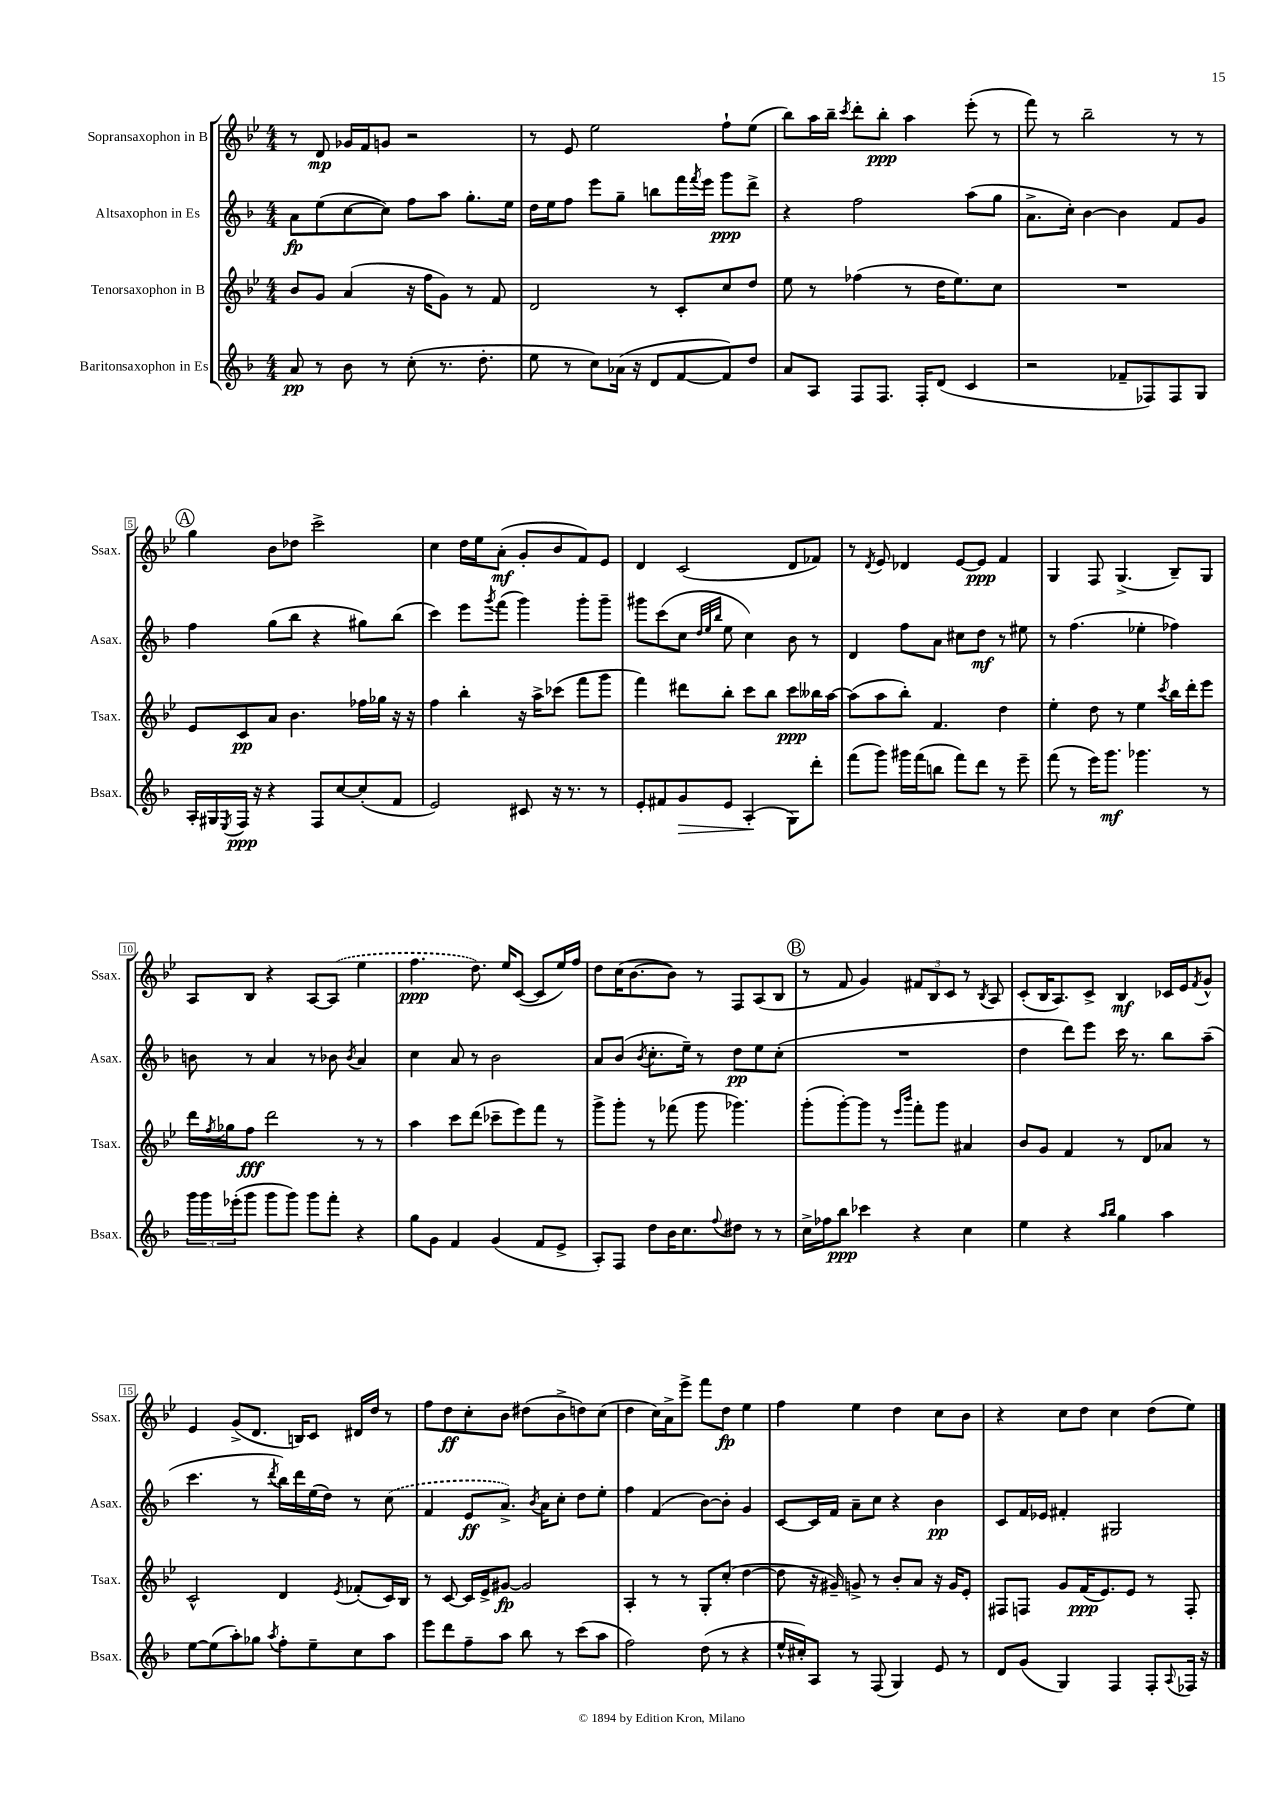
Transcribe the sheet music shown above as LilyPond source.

<<
\new StaffGroup <<
\new Staff = "s0" \with { instrumentName = "Sopransaxophon in B" shortInstrumentName = "Ssax." } {
    \clef treble \key bes \major \numericTimeSignature \time 4/4
    r8 d'8\mp ges'16 f'16 g'8 r2 |
    r8 ees'8 ees''2 f''8-! ees''8( |
    bes''8) a''16 bes''16-- \acciaccatura { c'''8 } d'''8-. bes''8-.\ppp a''4 ees'''8-.( r8 |
    f'''8) r8 bes''2-- r8 r8 |
    \mark \markup { \circle "A" } g''4 bes'8 des''8 c'''2-> |
    c''4 d''16 ees''16 a'8-.\mf( g'8-. bes'8 f'8) ees'8 |
    d'4 c'2( d'8 fes'8) |
    r8 \acciaccatura { d'8 } ees'8 des'4 ees'8~ ees'8\ppp f'4 |
    g4 f8 g4.->( bes8--) g8 |
    a8 bes8 r4 a8~ \once \slurDashed a8( ees''4 |
    f''4.\ppp d''8.) ees''16 c'8~( c'8 ees''16) f''16 |
    d''8 c''16( bes'8.~ bes'8) r8 f8 a8( bes8 |
    \mark \markup { \circle "B" } r8 f'8 g'4) \tuplet 3/2 { fis'8 bes8 c'8 } r8 \acciaccatura { bes8 } a8 |
    c'8-.( bes16 a8.) c'8-> bes4\mf ces'16 ees'16 \acciaccatura { f'8 } g'8-^ |
    ees'4 g'8->( d'8. b16) c'8 dis'16 d''16 r8 |
    f''8 d''8\ff c''8-. bes'8 dis''8( bes'8-> d''8) c''8( |
    d''4 c''16) a'16-> ees'''8-> f'''8 d''8\fp ees''4 |
    f''4 ees''4 d''4 c''8 bes'8 |
    r4 c''8 d''8 c''4 d''8( ees''8) \bar "|." |
}
\new Staff = "s1" \with { instrumentName = "Altsaxophon in Es" shortInstrumentName = "Asax." } {
    \clef treble \key f \major \numericTimeSignature \time 4/4
    a'8\fp e''8( c''8~ c''8) f''8 a''8 g''8.-. e''16 |
    d''16 e''16 f''8 e'''8 g''8-- b''8 f'''16 \acciaccatura { f'''8 } e'''16 g'''8\ppp d'''8-> |
    r4 f''2 a''8( g''8 |
    a'8.-> c''16-.) bes'4~ bes'4 f'8 g'8 |
    \mark \markup { \circle "A" } f''4 g''8( bes''8 r4 gis''8) bes''8( |
    c'''4) e'''8 \acciaccatura { g'''8 } f'''8( g'''4) g'''8-. g'''8-- |
    gis'''8 c'''8( c''8 \grace { d''32 e''32 bes''32 } e''8 c''4) bes'8 r8 |
    d'4 f''8 a'8 cis''8 d''8\mf r8 eis''8 |
    r8 f''4.( ees''4-. fes''4) |
    b'8 r8 a'4 r8 bes'8 \acciaccatura { bes'8 } a'4 |
    c''4 a'8 r8 bes'2 |
    a'8 bes'8( \acciaccatura { bes'8 } c''8.-. e''16--) r8 d''8\pp e''8 c''8-.( |
    \mark \markup { \circle "B" } R1 |
    d''4 d'''8) e'''8 c'''16 r8. bes''8 a''8--( |
    c'''4. r8 \acciaccatura { d'''8 } bes''16) d'''16 e''16( d''16) r8 \once \slurDashed c''8( |
    f'4 e'8\ff a'8.->) \acciaccatura { bes'8 } a'16 c''8-. d''8 e''8-. |
    f''4 f'4( bes'8~) bes'8-. g'4 |
    c'8~ c'16 f'16 a'8-- c''8 r4 bes'4\pp |
    c'8 f'16 ees'16 fis'4-. gis2 \bar "|." |
}
\new Staff = "s2" \with { instrumentName = "Tenorsaxophon in B" shortInstrumentName = "Tsax." } {
    \clef treble \key bes \major \numericTimeSignature \time 4/4
    bes'8 g'8 a'4( r16 f''16 g'8) r8 f'8 |
    d'2 r8 c'8-. c''8 d''8 |
    ees''8 r8 fes''4( r8 d''16 ees''8.) c''8 |
    R1 |
    \mark \markup { \circle "A" } ees'8 c'8\pp a'8 bes'4. fes''16 ges''16 r16 r16 |
    f''4 bes''4-. r16 a''16-> ces'''8( f'''8 g'''8 |
    f'''4) dis'''8 bes''8-. c'''8 bes''8 c'''8\ppp beses''16 a''16~ |
    a''8( a''8 bes''8-.) f'4. d''4 |
    ees''4-. d''8 r8 ees''4 \acciaccatura { c'''8 } bes''16 d'''16-. ees'''8 |
    d'''16 \acciaccatura { f''8 } ges''16 f''8\fff d'''2 r8 r8 |
    a''4 c'''8 d'''8( ces'''8-- ees'''8) f'''8 r8 |
    g'''8-> g'''8-. r8 fes'''8( g'''8 ges'''4.) |
    \mark \markup { \circle "B" } g'''8-.( g'''8~-.) g'''8 r8 \grace { ees'''16 bes'''16 } f'''8-. g'''8 ais'4 |
    bes'8 g'8 f'4 r8 d'8 aes'8 r8 |
    c'2-^ d'4 \acciaccatura { ees'8 } fes'8-.( c'16) bes16 |
    r8 c'8~ c'16 ees'16-> gis'8~\fp gis'2 |
    a4-. r8 r8 g8-. c''8-.( d''4~ |
    d''8 r16 gis'16--) g'8-> r8 bes'8-. a'8 r16 g'16 ees'8-. |
    fis8 f8 g'8 f'16\ppp( ees'8.) ees'8 r8 f8-. \bar "|." |
}
\new Staff = "s3" \with { instrumentName = "Baritonsaxophon in Es" shortInstrumentName = "Bsax." } {
    \clef treble \key f \major \numericTimeSignature \time 4/4
    a'8\pp r8 bes'8 r8 c''8-.( r8. d''8.-. |
    e''8 r8 c''8) aes'16( r16 d'8 f'8~ f'8) d''8 |
    a'8 a8 f8 f8. f16-. d'8( c'4 |
    r2 fes'8-- fes8) fes8 g8 |
    \mark \markup { \circle "A" } a16-. gis16 \acciaccatura { e8 } f16\ppp r16 r4 f8 c''8~ c''8-.( f'8 |
    e'2) cis'8 r16 r8. r8 |
    e'8-. fis'8 g'8\> e'8 a4-.\!( g8) d'''8-. |
    f'''8( g'''8) gis'''16 f'''16( b''8 f'''8) d'''8 r8 e'''8-- |
    f'''8( r8 e'''16) g'''8.\mf ges'''4. r8 |
    \tuplet 3/2 { g'''16 g'''16 ees'''16-.( } g'''8 g'''8 g'''8) g'''8 f'''8-. r4 |
    g''8 g'8 f'4 g'4( f'8 e'8-> |
    a8-.) f8 d''8 bes'16 c''8. \appoggiatura { f''8 } dis''8 r8 r8 |
    \mark \markup { \circle "B" } c''16-> fes''16 bes''8\ppp ces'''4 r4 c''4 |
    e''4 r4 \grace { a''16 bes''16 } g''4 a''4 |
    e''8~ e''8( a''8-.) ges''8 \acciaccatura { a''8 } f''8-. e''8-- c''8 a''8 |
    e'''8 d'''8 f''8-- a''8 bes''8 r8 c'''8( a''8 |
    f''2) d''8( r8 r4 |
    e''16-^ cis''16-.) a8 r8 f8( g4) e'8 r8 |
    d'8 g'8( g4) f4 f8-. \appoggiatura { a8 } fes16 r16 \bar "|." |
}
>>
>>
\layout { \context { \Score \override BarNumber.stencil = #(make-stencil-boxer 0.1 0.3 ly:text-interface::print) } }
